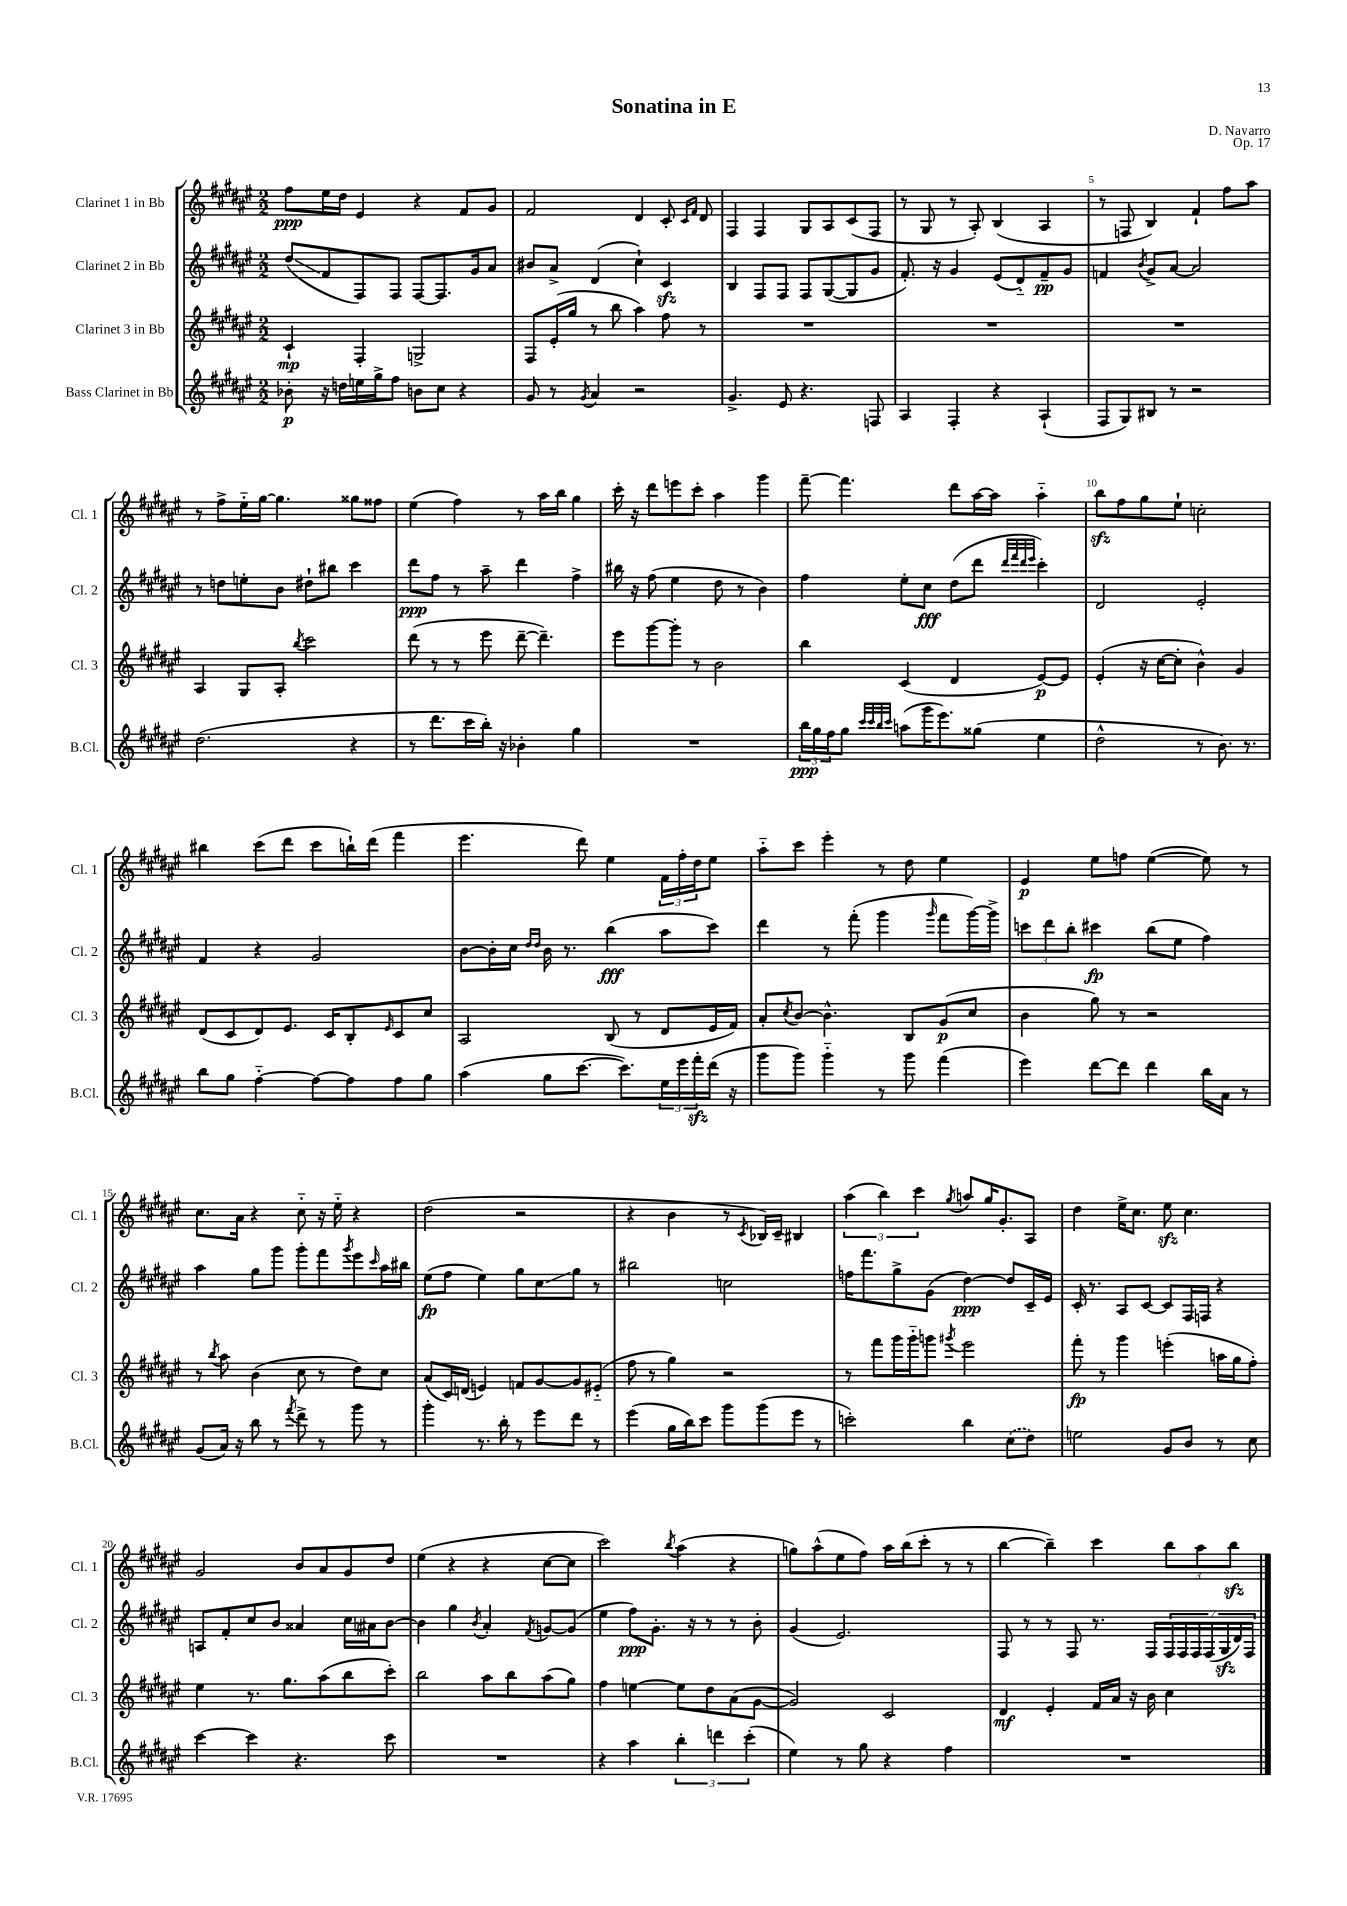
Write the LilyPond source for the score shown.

\header { title = "Sonatina in E" composer = "D. Navarro" opus = "Op. 17" }
<<
\new StaffGroup <<
\new Staff = "s0" \with { instrumentName = "Clarinet 1 in Bb" shortInstrumentName = "Cl. 1" } {
    \clef treble \key fis \major \numericTimeSignature \time 2/2
    fis''8\ppp eis''16 dis''16 eis'4 r4 fis'8 gis'8 |
    fis'2 dis'4 cis'8-. \grace { cis'16 fis'16 } dis'8 |
    fis4 fis4 gis8 ais8 cis'8( fis8 |
    r8 gis8 r8 ais8-.) b4( ais4 |
    r8 f8 b4) fis'4-! fis''8 ais''8 |
    r8 fis''8-> eis''16-_ gis''16~ gis''4. gisis''8 fisis''8 |
    eis''4( fis''4) r8 ais''16 b''16 gis''4 |
    cis'''16-. r16 dis'''8 e'''8 cis'''8-. ais''4 gis'''4 |
    fis'''8~-- fis'''4. dis'''8 ais''16~ ais''16 ais''4-_ |
    b''8\sfz fis''8 gis''8 eis''8-! c''2-. |
    bis''4 cis'''8( dis'''8 cis'''8 b''16-!) dis'''16( fis'''4 |
    eis'''4. dis'''8) eis''4 \tuplet 3/2 { fis'16 fis''16-. dis''16 } eis''8 |
    ais''8-_ cis'''8 eis'''4-. r8 dis''8 eis''4 |
    eis'4\p eis''8 f''8 eis''4~( eis''8) r8 |
    cis''8. ais'16 r4 cis''8-_ r16 eis''16-_ r4 |
    dis''2( r2 |
    r4 b'4 r8 \acciaccatura { cis'8 } bes16) cis'16-- bis4 |
    \tuplet 3/2 { ais''4( b''4) cis'''4 } \acciaccatura { gis''8 } a''8 gis''16 gis'8.-. ais8 |
    dis''4 eis''16-> cis''8. eis''8\sfz cis''4. |
    gis'2 b'8 ais'8 gis'8 dis''8 |
    eis''4( r4 r4 cis''8~ cis''8 |
    cis'''2) \acciaccatura { b''8 } ais''4( r4 |
    g''8) ais''8-^( eis''8 fis''8) ais''16 b''16( cis'''8-. r8 r8 |
    b''4~ b''4--) cis'''4 \tuplet 3/2 { b''8 ais''8 b''8\sfz } \bar "|." |
}
\new Staff = "s1" \with { instrumentName = "Clarinet 2 in Bb" shortInstrumentName = "Cl. 2" } {
    \clef treble \key fis \major \numericTimeSignature \time 2/2
    dis''8\glissando( fis'8 fis8) fis8 fis8~ fis8. gis'16 ais'8 |
    bis'8 ais'8-> dis'4( cis''4-!) cis'4\sfz |
    b4 fis8 fis8 fis8 gis8~( gis8 gis'8 |
    fis'8.-.) r16 gis'4 eis'8( dis'8-_) fis'8--\pp gis'8 |
    f'4 \acciaccatura { b'8 } gis'8-> ais'8~ ais'2 |
    r8 d''8 e''8-. b'8 dis''8-! bis''8 cis'''4 |
    dis'''8\ppp fis''8 r8 ais''8-- dis'''4 fis''4-> |
    bis''16 r16 fis''8( eis''4 dis''8 r8 b'4) |
    fis''4 eis''8-. cis''8\fff dis''8( dis'''8 \grace { dis'''32 fis'''32 dis'''32 eis'''32 } cis'''4-.) |
    dis'2 eis'2-. |
    fis'4 r4 gis'2 |
    b'8~ b'16-. cis''16 \grace { dis''16 dis''16 } b'16 r8. b''4\fff( ais''8 cis'''8) |
    dis'''4 r8 fis'''8-.( gis'''4 \grace { gis'''16 } fis'''8 gis'''16~) gis'''16-> |
    \tuplet 3/2 { c'''8 dis'''8 b''8-. } cis'''4\fp b''8( eis''8 fis''4) |
    ais''4 gis''8 gis'''8 gis'''8-. fis'''8 \acciaccatura { gis'''8 } eis'''8 \grace { cis'''16 } ais''16 bis''16 |
    eis''8\fp( fis''8 eis''4) gis''8 cis''8\glissando gis''8 r8 |
    bis''2 c''2 |
    f''16 fis'''8. gis''8-> gis'8( dis''4~\ppp) dis''8 cis'16-- eis'16 |
    cis'16-. r8. ais8 cis'8~ cis'8 fis16 f16 r4 |
    a8 fis'8-. cis''8 b'8 aisis'4 cis''16 ais'16 b'8~ |
    b'4 gis''4 \acciaccatura { b'8 } ais'4-. \acciaccatura { fis'8 } g'8~ g'8( |
    eis''4 fis''8\ppp) gis'8.-. r16 r8 r8 b'8-. |
    gis'4( eis'2.) |
    fis8 r8 r8 fis8 r8. fis16 \tuplet 7/4 { fis16 fis16 fis16 fis16( gis16\sfz dis'16) fis16 } \bar "|." |
}
\new Staff = "s2" \with { instrumentName = "Clarinet 3 in Bb" shortInstrumentName = "Cl. 3" } {
    \clef treble \key fis \major \numericTimeSignature \time 2/2
    cis'4-!\mp fis4-. g2-> |
    fis8 eis'16-.( gis''16 r8 b''8 ais''4) fis''8 r8 |
    R1 |
    R1 |
    R1 |
    ais4 gis8 ais8-. \acciaccatura { b''8 } cis'''2 |
    dis'''8( r8 r8 eis'''8 dis'''8~-- dis'''4.--) |
    eis'''8 gis'''8~ gis'''8-. r8 b'2 |
    b''4 cis'4( dis'4 eis'8~\p) eis'8 |
    eis'4-.( r16 cis''16~ cis''8-. b'4-^) gis'4 |
    dis'8( cis'8 dis'8) eis'8. cis'16 b8-. \grace { eis'16 } cis'8 cis''8 |
    ais2 b8( r8 dis'8 eis'16 fis'16) |
    ais'8-. \acciaccatura { cis''8 } b'8~ b'4.-^ b8 gis'8\p( cis''8 |
    b'4 gis''8) r8 r2 |
    r8 \acciaccatura { b''8 } ais''8 b'4( cis''8 r8 dis''8) cis''8 |
    ais'8( cis'16) d'16( e'4) f'8 gis'8~ gis'8 eis'8-_( |
    fis''8 r8 gis''4) r2 |
    r8 fis'''8 gis'''16 gis'''16-_ g'''8 \acciaccatura { gis'''8 } eis'''2 |
    fis'''8-.\fp r8 gis'''4 e'''4-.( a''16 gis''16 fis''8-.) |
    eis''4 r8. gis''8. ais''8( b''8 cis'''8-.) |
    b''2 ais''8 b''8 ais''8( gis''8) |
    fis''4 e''4~ e''8 dis''8 ais'8( gis'8~ |
    gis'2) cis'2 |
    dis'4\mf eis'4-. fis'16 ais'16 r16 b'16 cis''4 \bar "|." |
}
\new Staff = "s3" \with { instrumentName = "Bass Clarinet in Bb" shortInstrumentName = "B.Cl." } {
    \clef treble \key fis \major \numericTimeSignature \time 2/2
    bes'8-.\p r16 d''16 e''16 gis''16-> fis''8 b'8 cis''8 r4 |
    gis'8 r8 \acciaccatura { gis'8 } ais'4 r2 |
    gis'4.-> eis'8 r4. f8 |
    ais4 fis4-. r4 ais4-!( |
    fis8 gis8) bis8 r8 r2 |
    dis''2.( r4 |
    r8 dis'''8. cis'''16 b''16-.) r16 bes'4-. gis''4 |
    R1 |
    \tuplet 3/2 { b''16\ppp gis''16 fis''16 } gis''8 \grace { cis'''32 cis'''32 b''32 cis'''32 } a''8( gis'''16 eis'''8.) gisis''8( eis''4 |
    dis''2-^ r8 b'8.) r8. |
    b''8 gis''8 fis''4~-_ fis''8~ fis''8 fis''8 gis''8 |
    ais''4( gis''8 cis'''8.~ cis'''8.) \tuplet 3/2 { eis''16 eis'''16 fis'''16-.\sfz } dis'''16( r16 |
    gis'''8 gis'''8) gis'''4-_ r8 gis'''8 fis'''4( |
    eis'''4) dis'''8~ dis'''8 dis'''4 b''16 ais'16 r8 |
    gis'8( ais'16) r16 b''8 r8 \acciaccatura { fis'''8 } dis'''8-> r8 gis'''8 r8 |
    gis'''4-. r8. b''16-. r8 eis'''8 dis'''8 r8 |
    eis'''4( gis''16 b''16) cis'''8 gis'''8 gis'''8( eis'''8 r8 |
    c'''2-.) b''4 \once \slurDashed cis''8( dis''8) |
    e''2 gis'8 b'8 r8 cis''8 |
    cis'''4~ cis'''4 r4. cis'''8 |
    R1 |
    r4 ais''4 \tuplet 3/2 { b''4-. d'''4 cis'''4-.( } |
    eis''4) r8 gis''8 r4 fis''4 |
    R1 \bar "|." |
}
>>
>>
\layout { \context { \Score \override BarNumber.break-visibility = ##(#f #t #t) barNumberVisibility = #(every-nth-bar-number-visible 5) } }
